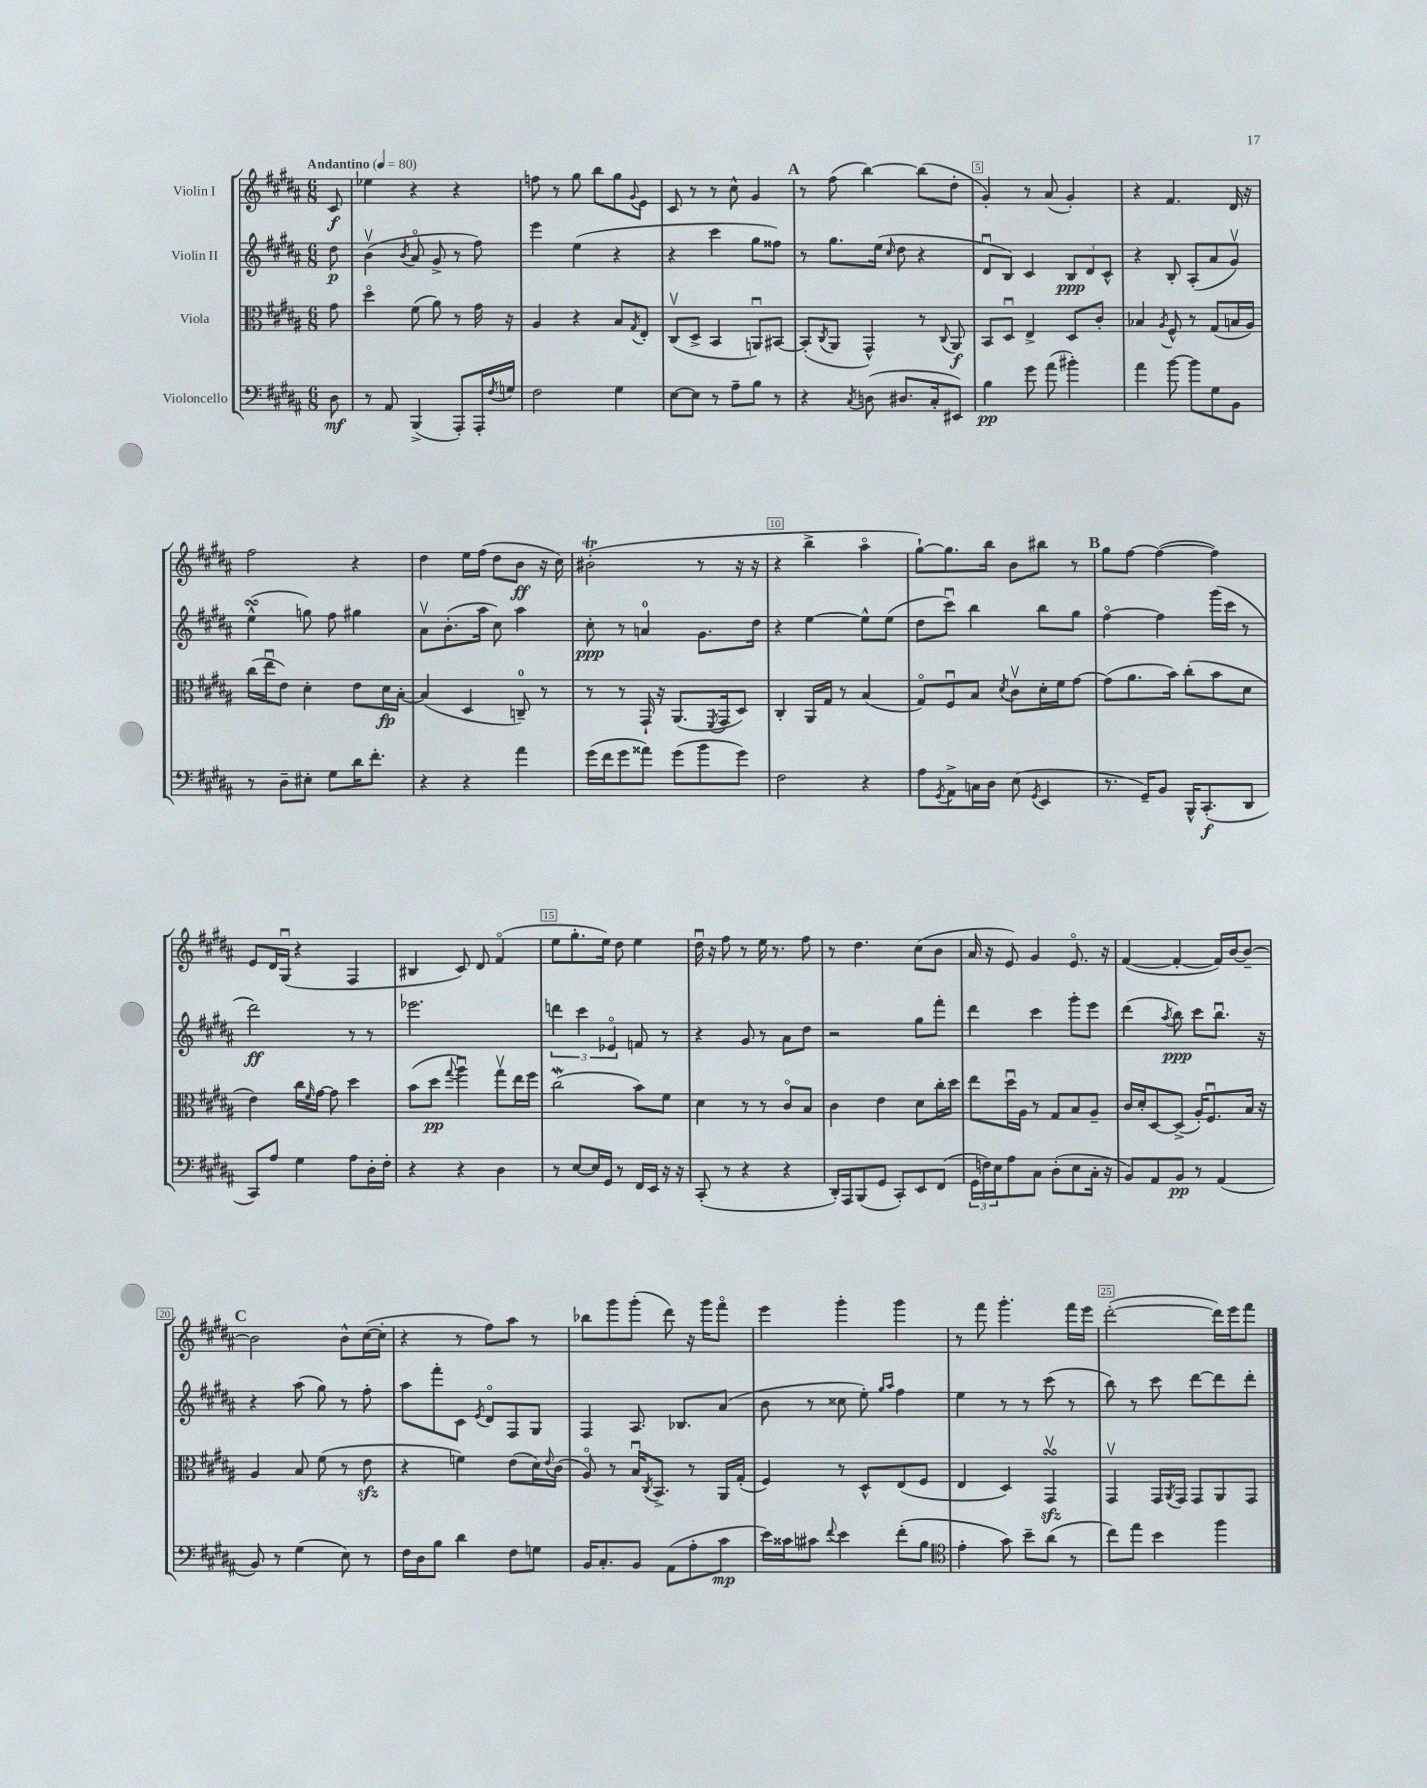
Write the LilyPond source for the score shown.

<<
\new StaffGroup <<
\new Staff = "s0" \with { instrumentName = "Violin I" } {
    \clef treble \key b \major \numericTimeSignature \time 6/8 \partial 8 \tempo "Andantino" 4 = 80
    cis'8\f |
    ees''4 r4 r4 |
    f''8 r8 gis''8 b''8 gis''8 \appoggiatura { gis'8 } e'8 |
    cis'8 r8 r8 cis''8-^ gis'4 |
    \mark \markup { \bold "A" } r8 fis''8( b''4~) b''8( dis''8-. |
    gis'4-.) r8 ais'8( gis'4-.) |
    r4 fis'4. dis'16 r16 |
    fis''2 r4 |
    dis''4 e''16 fis''16( dis''8 b'8\ff r16 cis''16) |
    bis'2-.\trill( r8 r16 r16 |
    r4 b''4-> ais''4\flageolet |
    gis''8~-!) gis''8. b''16 b'8 bis''8 r8 |
    \mark \markup { \bold "B" } gis''8 fis''8~ fis''4~( fis''4) |
    e'8 dis'16 gis16\downbow( r4 fis4 |
    bis4 cis'8) dis'8 fis'4\flageolet( |
    e''8 gis''8.-. e''16) dis''8 e''4 |
    dis''16\downbow r16 fis''8 r8 e''16 r8. fis''8 |
    r8 dis''4. cis''8( b'8 |
    ais'16 r16 e'8) gis'4 e'8.\flageolet r16 |
    fis'4~( fis'4~-. fis'16) b'16~ b'8~-- |
    \mark \markup { \bold "C" } b'2 b'8-^ cis''16~( cis''16-. |
    r4 r8 fis''8) ais''8 r8 |
    bes''8 gis'''8 gis'''8-.( dis'''8) r16 gis'''16 fis'''8\flageolet |
    e'''4 gis'''4-. gis'''4 |
    r8 fis'''8 gis'''4.-. fis'''16 e'''16 |
    dis'''2~-.( dis'''16) e'''16 fis'''8 \bar "|." |
}
\new Staff = "s1" \with { instrumentName = "Violin II" } {
    \clef treble \key b \major \numericTimeSignature \time 6/8 \partial 8
    dis''8\p |
    b'4\upbow( \acciaccatura { b'8 } ais'8\flageolet gis'8-> r8 fis''8) |
    e'''4 e''4( r4 |
    r4 cis'''4 gis''8 fisis''8) |
    \mark \markup { \bold "A" } r8 gis''8. e''16( \grace { cis''16 } dis''8 r4 |
    dis'8\downbow b8) cis'4 \tuplet 3/2 { b8\ppp dis'8 cis'8-^ } |
    r4 b8-. ais8-.( ais'8 gis'8\upbow) |
    e''4-^\turn( g''8) fis''8 gis''4 |
    ais'8\upbow b'8.-.( ais''16 cis''8) ais''4 |
    cis''8-.\ppp r8 a'4-0 gis'8. dis''16 |
    r4 e''4~ e''8-^ e''8( |
    dis''8 cis'''8\downbow) b''4 b''8 gis''8 |
    \mark \markup { \bold "B" } fis''4~\flageolet fis''4 gis'''16( cis'''16 r8 |
    dis'''2\ff) r8 r8 |
    ees'''2. |
    \tuplet 3/2 { d'''4 cis'''4 ees'4\flageolet } f'8 r8 |
    r4 gis'8 r8 ais'8 dis''8 |
    r2 gis''8 fis'''8-. |
    dis'''4 cis'''4 gis'''8-. e'''8 |
    dis'''4( \acciaccatura { ais''8 } b''8\ppp) cis'''8 b''8.\downbow r16 |
    \mark \markup { \bold "C" } r4 ais''8( gis''8) r8 fis''8-. |
    ais''8 fis'''8-. cis'8 \acciaccatura { e'8 } dis'8\flageolet fis8 gis8 |
    fis4 ais8. bes8. ais'8( |
    b'8 r8 cisis''8 e''8-.) \grace { gis''16 ais''16 } fis''4 |
    e''4 r8 r8 cis'''8( r8 |
    b''8) r8 cis'''8 dis'''8~ dis'''8 dis'''8-. \bar "|." |
}
\new Staff = "s2" \with { instrumentName = "Viola" } {
    \clef alto \key b \major \numericTimeSignature \time 6/8 \partial 8
    gis'8 |
    dis''4\flageolet fis'8( ais'8) r8 gis'16 r16 |
    ais4 r4 b8 \acciaccatura { gis8 } e8-. |
    cis8\upbow( dis8-> b,4 a,8\downbow) bis,8~ |
    \mark \markup { \bold "A" } bis,8-.( \acciaccatura { cis8 } ais,8 gis,4-^) r8 \appoggiatura { cis8 } ais,8\f |
    b,8 dis8\downbow e4-> dis8 cis'8-. |
    bes4 \acciaccatura { ais8 } fis8-^ r8 gis8( b16 ais16) |
    cis''16( e''16\downbow e'8) dis'4-. e'8 dis'16\fp b16~-. |
    b4( dis4 c8-0--) r8 |
    r8 r8 gis,16-! r16 ais,8.( \acciaccatura { fis,8 } gis,16 dis8) |
    cis4-. ais,16 gis16 r8 b4( |
    gis8\flageolet) fis8\downbow b8 \acciaccatura { dis'8 } cis'8\upbow dis'16-. fis'16 gis'8~ |
    \mark \markup { \bold "B" } gis'8( ais'8. b'16) cis''8-.( b'8 dis'8 |
    e'4) cis''16 \grace { fis'16 } gis'16~ gis'8 dis''4 |
    b'8( dis''8\pp \appoggiatura { gis''8 } ais''4\downbow) gis''8\upbow e''16 fis''16 |
    cis''2\mordent( b'8) fis'8 |
    dis'4 r8 r8 cis'8\flageolet b8 |
    cis'4 e'4 dis'8 cis''16-. dis''16 |
    e''8 dis''16\downbow ais16 r8 gis8 b8 ais8-- |
    cis'16 dis'16-. dis8~ dis8->( ais16-.) fis8.\downbow b16 r16 |
    \mark \markup { \bold "C" } ais4 b8 fis'8( r8 e'8\sfz |
    r4 f'4) e'8( dis'16) \appoggiatura { e'8 } cis'16( |
    ais8\flageolet) r8 b16\downbow \acciaccatura { cis8 } b,8.-> r8 ais,16 gis16-.( |
    fis4) r8 dis8-^ e8( fis8 |
    e4 dis4) gis,4\upbow\turn\sfz |
    gis,4\upbow gis,16 \acciaccatura { ais,8 } gis,16 gis,8 ais,8 gis,8 \bar "|." |
}
\new Staff = "s3" \with { instrumentName = "Violoncello" } {
    \clef bass \key b \major \numericTimeSignature \time 6/8 \partial 8
    dis8\mf |
    r8 ais,8 b,,4->( ais,,8-.) ais,,16-. \acciaccatura { fis8 } g16 |
    fis2 gis4 |
    e8~ e8 r8 ais8-- b8 r8 |
    \mark \markup { \bold "A" } r4 \acciaccatura { cis8 } d8( dis8. cis16-. eis,8) |
    b4\pp gis'8 ais'8( bis'4-.) |
    ais'4 b'8~ b'8 gis8 b,8 |
    r8 dis8-- eis8-. gis8 dis'16 fis'8.-. |
    r4 r4 ais'4 |
    gis'16( fis'16 gis'8 aisis'8) gis'8( b'8 gis'8) |
    fis2 r4 |
    ais8 \acciaccatura { gis,8 } ais,8-> c16 dis16 e8( \acciaccatura { gis,8 } e,4 |
    \mark \markup { \bold "B" } r8. gis,16--) b,8 b,,16-^ cis,8.-.\f( dis,8 |
    cis,8) ais8 gis4 ais8 dis16-. fis16-. |
    r4 r4 dis4 |
    r8 e8~ e16 gis,16 r8 fis,16 e,16 r16 r16 |
    cis,8-.( r8 r4 r4 |
    dis,16-.) ais,,16 b,,8( gis,8 cis,8-.) e,8 fis,8( |
    \tuplet 3/2 { gis,16 f16) e16 } ais8 cis8 dis8-.( e8 cis16-. r16 |
    b,8) ais,8 b,8\pp r8 ais,4( |
    \mark \markup { \bold "C" } b,8) r8 gis4( e8) r8 |
    fis16 dis16 b8 dis'4 fis8 g8 |
    b,16 cis8.-. b,8 ais,8( ais8-. cis'8\mp |
    e'16) cisis'16 cis'8 \appoggiatura { fis'8 } e'4 fis'8-.( b8 |
    \clef tenor e'4-. gis'8) b'8-- ais'8( r8 |
    cis''8) e''8 b'4 fis''4 \bar "|." |
}
>>
>>
\layout { \context { \Score \override BarNumber.break-visibility = ##(#f #t #t) barNumberVisibility = #(every-nth-bar-number-visible 5) \override BarNumber.stencil = #(make-stencil-boxer 0.1 0.3 ly:text-interface::print) } }
